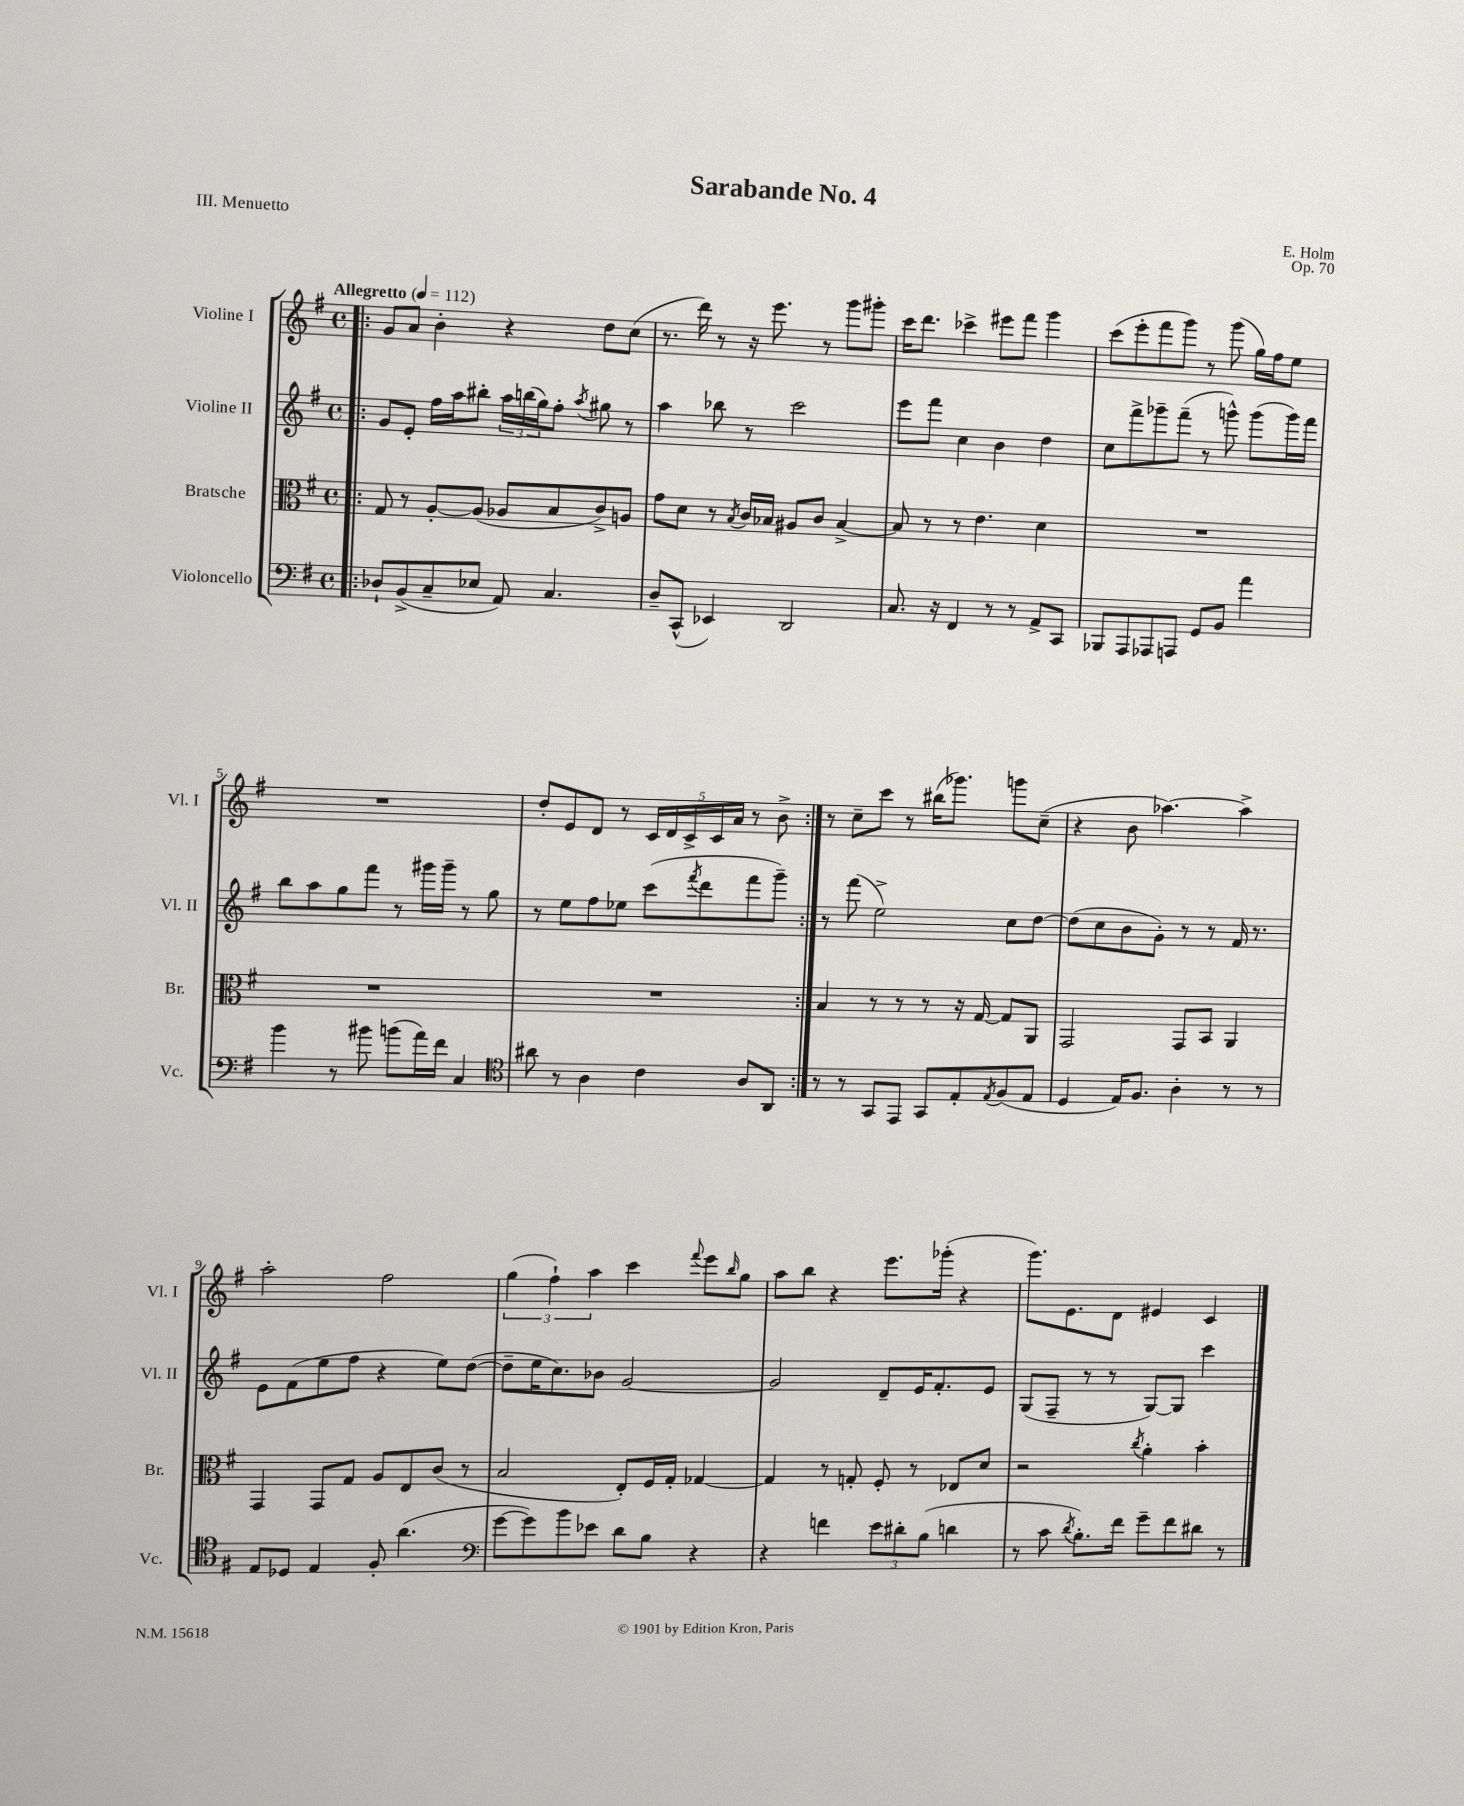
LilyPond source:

\header { title = "Sarabande No. 4" composer = "E. Holm" opus = "Op. 70" piece = "III. Menuetto" }
<<
\new StaffGroup <<
\new Staff = "s0" \with { instrumentName = "Violine I" shortInstrumentName = "Vl. I" } {
    \clef treble \key g \major \defaultTimeSignature \time 4/4 \tempo "Allegretto" 4 = 112
    \repeat volta 2 { \bar ".|:" g'8 a'8 b'4-. r4 d''8 c''8( |
    r8. d'''16) r8 r16 e'''8. r8 g'''8 gis'''8-. |
    c'''16 d'''8. ces'''4-> eis'''8 fis'''8 g'''4 |
    c'''8( e'''8-. fis'''8 g'''8) r8 g'''8( g''16) fis''16 e''8 |
    R1 |
    d''8-. e'8 d'8 r8 \tuplet 5/4 { c'16 d'16 c'16-> c'16 a'16 } r8 b'8-> | }
    r8 c''8-- c'''8 r8 bis''16( ges'''8.) g'''8 c''8--( |
    r4 b'8 aes''4.~) aes''4-> |
    a''2-. fis''2 |
    \tuplet 3/2 { g''4( fis''4-!) a''4 } c'''4 \appoggiatura { fis'''8 } e'''8 \grace { b''16 } g''8 |
    a''8 b''8 r4 e'''8. ges'''16-.( r4 |
    g'''8.) e'8. d'8 eis'4 c'4 \bar "|." |
}
\new Staff = "s1" \with { instrumentName = "Violine II" shortInstrumentName = "Vl. II" } {
    \clef treble \key g \major \defaultTimeSignature \time 4/4
    \repeat volta 2 { \bar ".|:" g'8 e'8-. fis''16 a''16 bis''8-. \tuplet 3/2 { a''16 b''16( g''16) } fis''8-. \acciaccatura { a''8 } gis''8 r8 |
    a''4 bes''8 r8 c'''2 |
    e'''8 fis'''8 c''4 b'4 d''4 |
    c''8 fis'''8-> ges'''8-- fis'''8--( r8 g'''8-^) g'''8( g'''16) fis'''16 |
    b''8 a''8 g''8 fis'''8 r8 gis'''16 gis'''16-- r8 g''8 |
    r8 e''8 fis''8 ees''8 c'''8( \acciaccatura { fis'''8 } d'''8 fis'''8 g'''8--) | }
    r8 fis'''8( e''2->) c''8 d''8~ |
    d''8( c''8 b'8 g'8-.) r8 r8 fis'16 r8. |
    e'8 fis'8( e''8 fis''8 r4 e''8) d''8~( |
    d''8-- e''16 c''8.) bes'8 g'2~ |
    g'2 d'8-- e'16 fis'8.-. e'8 |
    g8( fis8-- r8 r8 g8~) g8 c'''4 \bar "|." |
}
\new Staff = "s2" \with { instrumentName = "Bratsche" shortInstrumentName = "Br." } {
    \clef alto \key g \major \defaultTimeSignature \time 4/4
    \repeat volta 2 { \bar ".|:" g8 r8 a8~-. a8( aes8 b8 c'8->) a8 |
    g'8 d'8 r8 \acciaccatura { b8 } c'16 bes16 ais8 c'8 bes4~-> |
    bes8 r8 r8 e'4. d'4 |
    R1 |
    R1 |
    R1 | }
    b4 r8 r8 r8 r16 g16~ g8 a,8 |
    g,2 g,8 b,8 a,4 |
    g,4 g,8 g8 a8 e8 c'8( r8 |
    b2 e8-.) fis16 g16-. ges4~ |
    ges4 r8 g8-. fis8-. r8 ees8 d'8 |
    r2 \acciaccatura { c''8 } a'4-. b'4-. \bar "|." |
}
\new Staff = "s3" \with { instrumentName = "Violoncello" shortInstrumentName = "Vc." } {
    \clef bass \key g \major \defaultTimeSignature \time 4/4
    \repeat volta 2 { \bar ".|:" des8-! b,8->( c8-- ees8 a,8) c4. |
    d8-- c,8-^( ees,4) d,2 |
    c8. r16 fis,4 r8 r8 a,8-> c,8 |
    bes,,8 a,,8 aes,,8 a,,8 g,8 b,8 a'4 |
    b'4 r8 bis'8 b'8( a'16) fis'16 c4 |
    \clef tenor ais'8 r8 a4 c'4 a8 a,8 | }
    r8 r8 g,8 e,8 g,8 e8-. \acciaccatura { e8 } fis8( e8 |
    d4 e16) fis8. a4-. r8 r8 |
    e8 des8 e4 fis8-. a'4.( |
    \clef bass g'8~ g'8) b'8 ees'8 d'8 b8 r4 |
    r4 f'4 \tuplet 3/2 { e'8 dis'8-. b8( } d'4 |
    r8 c'8 \acciaccatura { d'8 } b8.-.) fis'16 g'8-- fis'8 dis'8 r8 \bar "|." |
}
>>
>>
